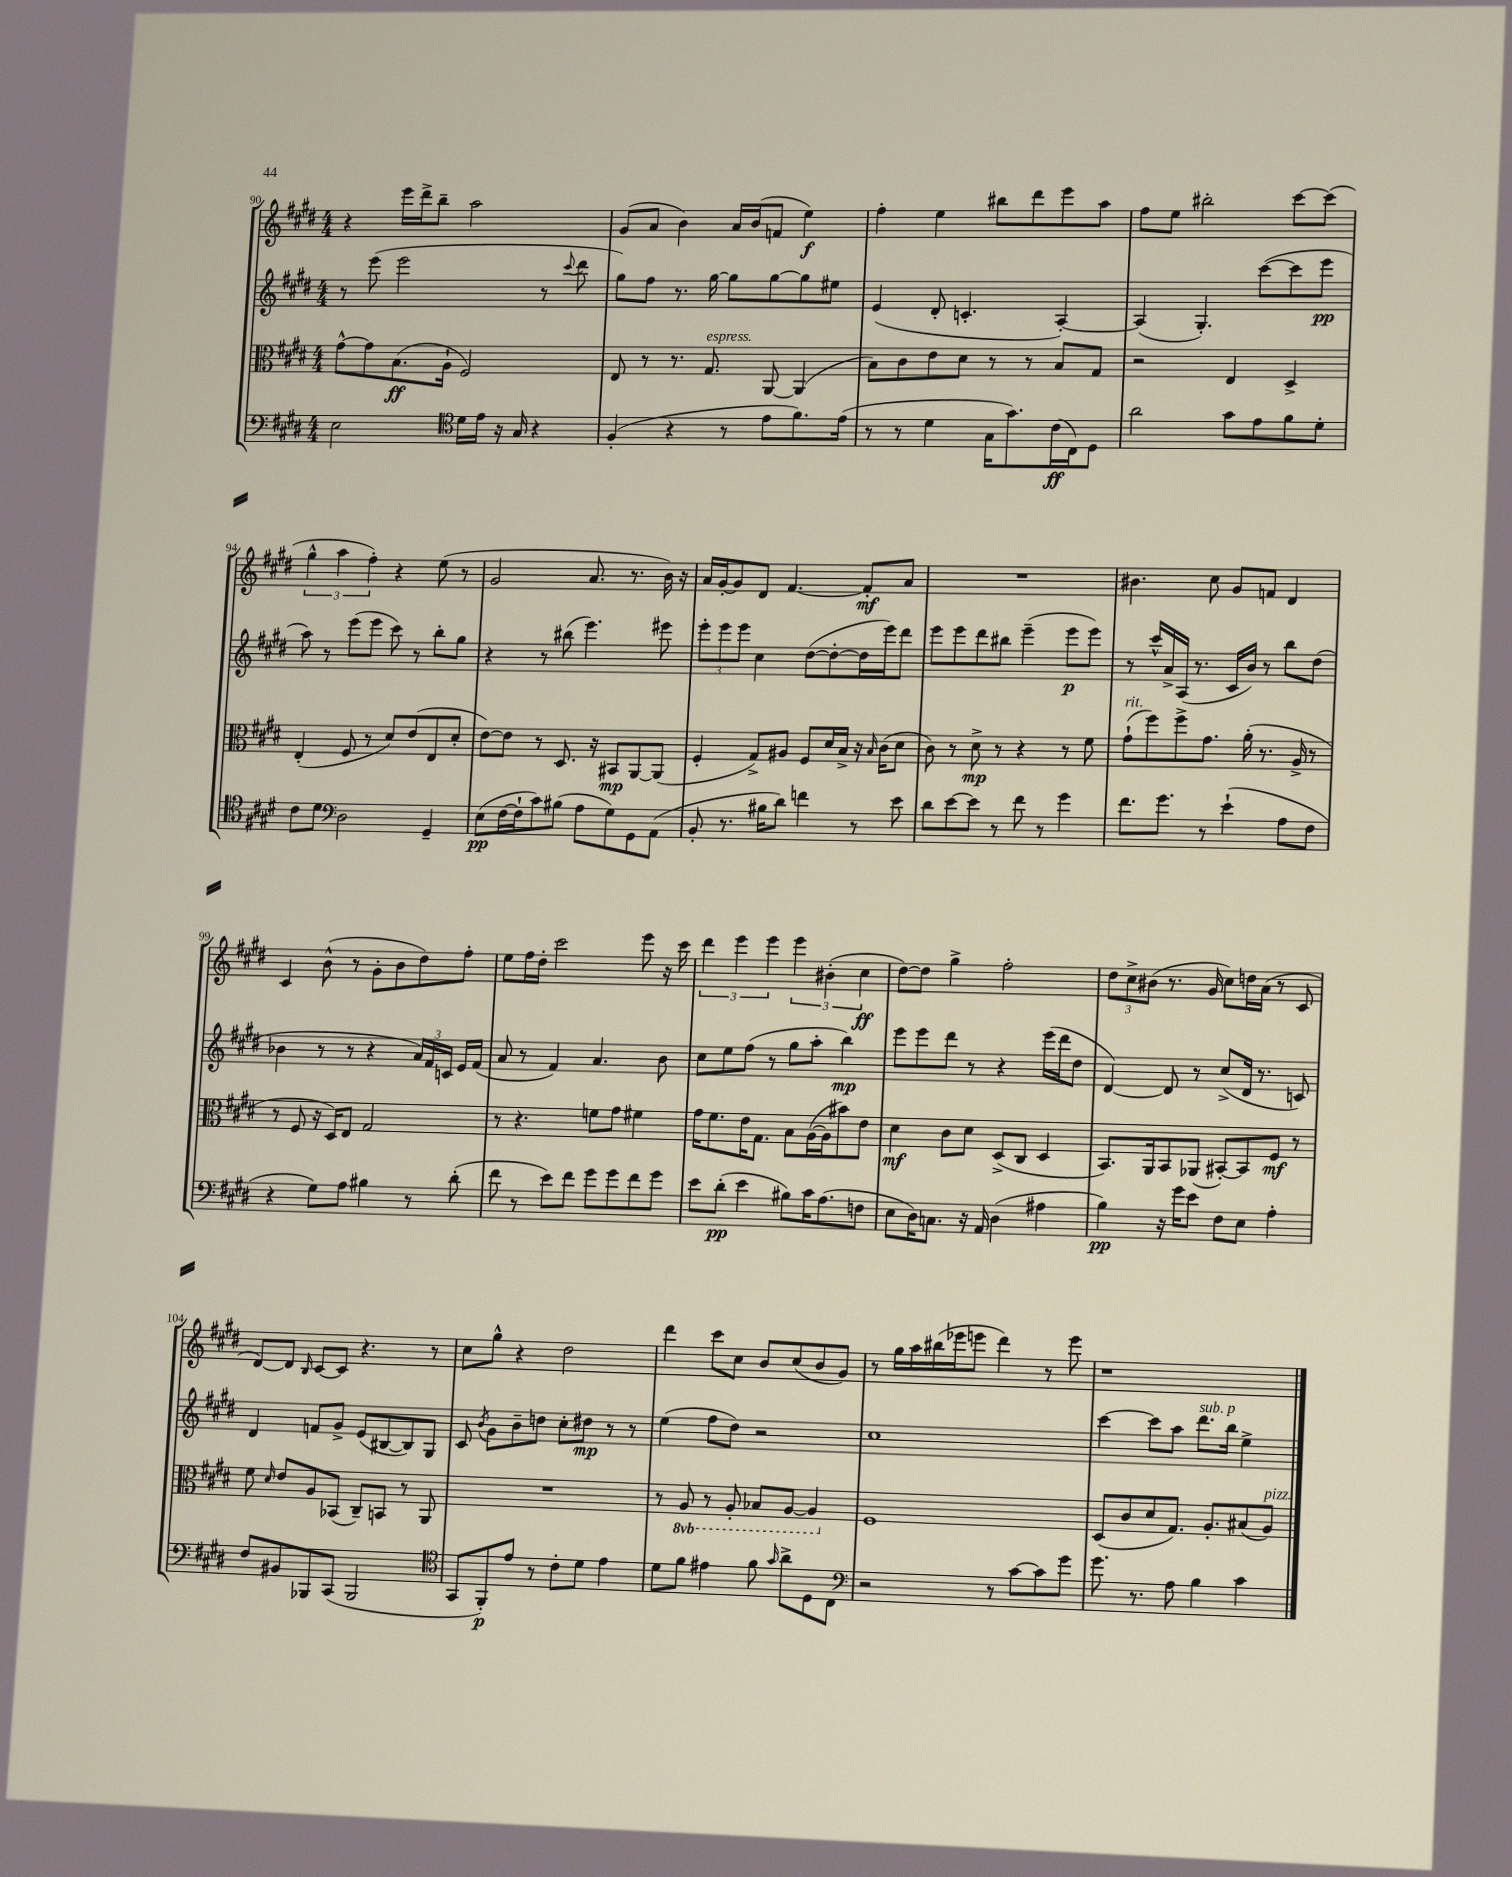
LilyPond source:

<<
\new StaffGroup <<
\new Staff = "s0" {
    \clef treble \key e \major \numericTimeSignature \time 4/4
    \autoBeamOff r4 e'''16[ dis'''16-> b''8]-- a''2 |
    gis'8[( a'8] b'4) a'16[ b'16( f'8] e''4\f) |
    fis''4-. e''4 bis''8[ dis'''8 e'''8 a''8] |
    fis''8[ e''8] bis''2-. cis'''8[~ cis'''8]( |
    \tuplet 3/2 { gis''4-^ a''4 fis''4-.) } r4 e''8( r8 |
    gis'2 a'8. r8. b'16) r16 |
    a'16[ gis'16~-. gis'8 dis'8] fis'4.~ fis'8[-.\mf a'8] |
    R1 |
    bis'4. cis''8 gis'8[ f'8] dis'4 |
    cis'4 b'8-^( r8 gis'8[-. b'8 dis''8) fis''8]-. |
    e''8[ fis''16 dis''16]-. cis'''2 e'''8 r16 cis'''16 |
    \tuplet 3/2 { dis'''4 e'''4 e'''4 } \tuplet 3/2 { e'''4 bis'4-.( cis''4\ff } |
    dis''8[~) dis''8] gis''4-> fis''2-. |
    \tuplet 3/2 { dis''8[ cis''8-> bis'8]( } r8. gis'16 cis''8[) d''16 a'16]( r8 cis'8 |
    dis'8[~) dis'8] \grace { b16 } cis'8[~ cis'8] r4. r8 |
    cis''8[ gis''8]-^ r4 dis''2 |
    dis'''4 cis'''8[ cis''8] b'8[ cis''8( b'8 gis'8]) |
    r8 gis''16[ a''16 bis''16( ees'''16 e'''8] dis'''4) r8 e'''8 |
    r1 \bar "|." |
}
\new Staff = "s1" {
    \clef treble \key e \major \numericTimeSignature \time 4/4
    \autoBeamOff r8 e'''8( e'''2 r8 \appoggiatura { cis'''8 } dis'''8 |
    gis''8[) fis''8] r8. gis''16~ gis''8[ gis''8~ gis''8 eis''8] |
    e'4( dis'8-. c'4.-. a4~-.) |
    a4( gis4.-.) cis'''8[~( cis'''8 e'''8]\pp |
    a''8) r8 e'''8[( e'''8] cis'''8) r8 b''8[-. gis''8] |
    r4 r8 bis''8( e'''4.) eis'''8 |
    \tuplet 3/2 { e'''8[-. e'''8 e'''8] } cis''4 dis''8[~( dis''8~-. dis''16 e'''16) dis'''8] |
    e'''8[ e'''8 dis'''8 bis''8] e'''4--( e'''8[\p e'''8]) |
    r8 cis'''16[-^ a'16-> a16]( r8. cis'16[ b'16]) r8 b''8[ dis''8]( |
    bes'4 r8 r8 r4 \tuplet 3/2 { a'16[) fis'16 c'16] } e'16[ fis'16]( |
    a'8 r8 fis'4) a'4. b'8 |
    cis''8[ e''8 fis''8]( r8 gis''8[ a''8]-. b''4\mp) |
    e'''8[ e'''8 dis'''8] r8 r4 e'''16[( dis'''16 dis''8] |
    dis'4~) dis'8 r8 cis''8[->( dis'16] r8. c'8) |
    dis'4 f'8[ gis'8]-> e'8[( bis8~ bis8) gis8] |
    cis'8 \acciaccatura { b'8 } gis'8[ b'8-- d''8] cis''8[-. dis''8]\mp r8 r8 |
    e''4( fis''8[ dis''8]) r2 |
    cis''1 |
    cis'''4~ cis'''8[ a''8] dis'''8.[^\markup { \italic "sub. p" } b''16] e''4-> \bar "|." |
}
\new Staff = "s2" {
    \clef alto \key e \major \numericTimeSignature \time 4/4 \set Staff.ottavationMarkups = #ottavation-simple-ordinals
    \autoBeamOff gis'8[~-^ gis'8 b8.\ff( a16]-! fis2) |
    e8 r8 r8. gis8.^\markup { \italic "espress." } a,8~ a,4( |
    b8[) cis'8 e'8 dis'8] r8 r8 b8[ gis8] |
    r2 e4 dis4-> |
    e4-.( fis8 r8 dis'8[) e'8( e8 dis'8]-. |
    e'8[~) e'8] r8 dis8. r16 bis,8[\mp a,8~ a,8]( |
    fis4-. gis8[->) ais8] fis8[ dis'16 b16]-> r16 \grace { b16 } cis'16[( dis'8] |
    cis'8) r8 dis'8->\mp r8 r4 r8 fis'8 |
    gis'8[-!^\markup { \italic "rit." }( fis''8) fis''8-> gis'8.] a'16-.( r8. a16-> r8 |
    r8 fis8 r16 dis16[) e8] gis2 |
    r8 r4. f'8[ gis'8] fis'4 |
    gis'16[ fis'8. e'16 gis8.] b8[ a16~( a16 bis'8) e'8] |
    dis'4\mf cis'8[ dis'8] dis8[->( cis8] dis4 |
    b,8.[) a,16 b,8 aes,8]( bis,8[~-.) bis,8 fis8]\mf r8 |
    fis'8 \grace { dis'16 } e'8[ a8 bes,8]( cis8[--) b,8] r8 a,8 |
    R1 |
    r8 \ottava #-1 a,8 r8 a,8-. bes,8[ a,8]~ a,4 \ottava #0 |
    fis1 |
    dis8[( cis'8 dis'8 gis8.]) a8.[-. bis8( a8]^\markup { \italic "pizz." }) \bar "|." |
}
\new Staff = "s3" {
    \clef bass \key e \major \numericTimeSignature \time 4/4
    \autoBeamOff e2 \clef tenor dis'16[ e'16] r16 gis16 r4 |
    fis4-.( r4 r8 e'8[ fis'8.) e'16]( |
    r8 r8 dis'4 gis16[ gis'8.) cis'16\ff( cis16) dis8] |
    a'2 gis'8[ e'8 fis'8 dis'8]-. |
    cis'8[ dis'8] \clef bass dis2 gis,4-- |
    e8[\pp( fis16~ fis16-! cis'8) bis8]( a8[ gis8) gis,8 a,8]( |
    b,8-. r8. bis16[ dis'8]) f'4 r8 e'8 |
    dis'8[ e'8~ e'8] r8 fis'8 r8 gis'4 |
    fis'8.[ gis'8.] r8 e'4-!( a8[ fis8] |
    r4 gis8[) a8] bis4 r8 dis'8-.( |
    fis'8 r8 e'8[) fis'8] gis'8[ gis'8 fis'8 gis'8] |
    e'8[ dis'8]-.\pp( e'4 bis8[) cis'16 a8.( f8] |
    e8[ dis16) c8.] r16 a,16 dis4( ais4 |
    b4\pp) r16 gis'16[ e'8] fis8[ e8] a4-. |
    fis8[ bis,8 bes,,8 cis,8]( bes,,2 |
    \clef tenor gis,8[ fis,8-.\p) e'8] r8 cis'8[-. dis'8] e'4 |
    dis'8[ fis'8] eis'4 fis'8 \grace { gis'16 } a'8[-> dis8 cis8] |
    \clef bass r2 r8 cis'8[~ cis'8 gis'8] |
    gis'8. r8. a8 b4 cis'4 \bar "|." |
}
>>
>>
\layout { \context { \Score currentBarNumber = #90 } }
